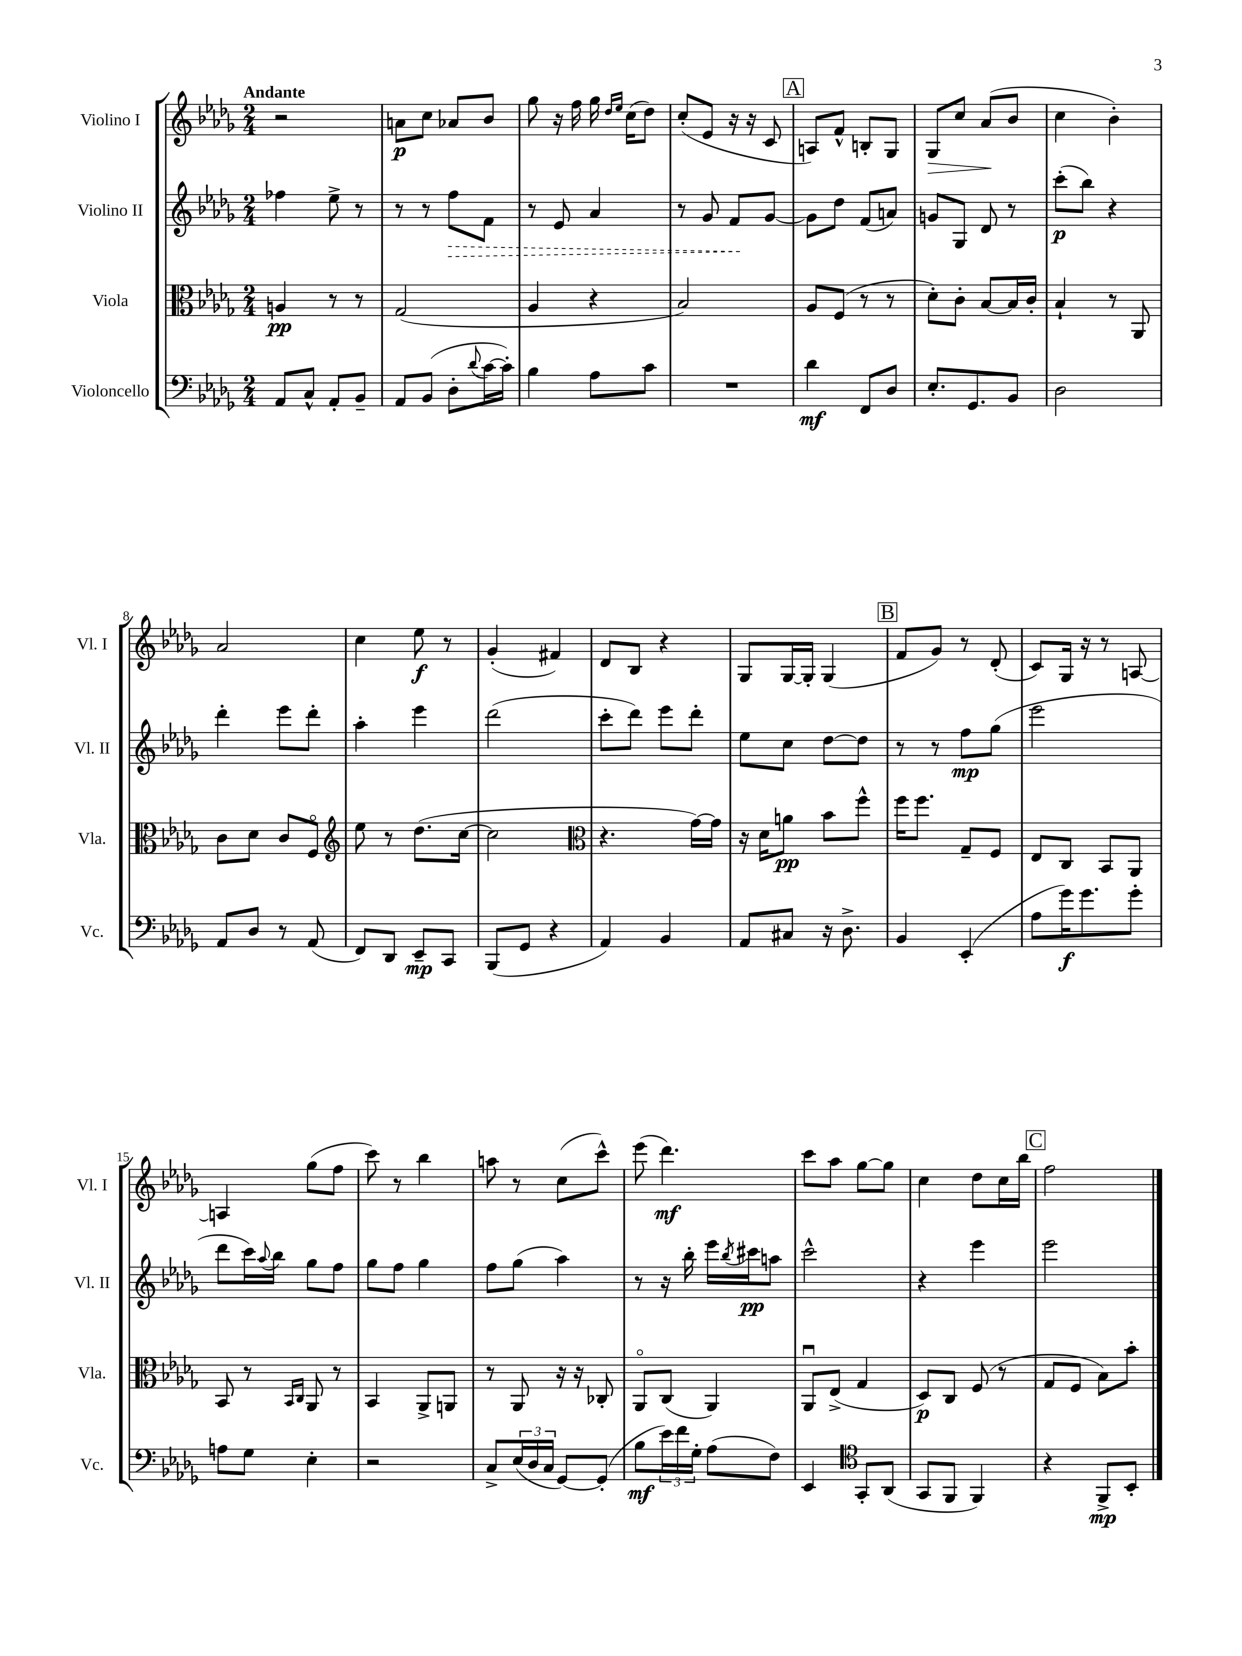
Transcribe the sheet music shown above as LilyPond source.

<<
\new StaffGroup <<
\new Staff = "s0" \with { instrumentName = "Violino I" shortInstrumentName = "Vl. I" } {
    \clef treble \key des \major \numericTimeSignature \time 2/4 \tempo "Andante"
    r2 |
    a'8\p c''8 aes'8 bes'8 |
    ges''8 r16 f''16 ges''16 \grace { des''16 ees''16 } c''16( des''8) |
    c''8-.( ees'8 r16 r16 c'8 |
    \mark \markup { \box "A" } a8) f'8-^ b8-. ges8 |
    ges8\> c''8 aes'8\!( bes'8 |
    c''4 bes'4-.) |
    aes'2 |
    c''4 ees''8\f r8 |
    ges'4-.( fis'4) |
    des'8 bes8 r4 |
    ges8 ges16~ ges16-. ges4( |
    \mark \markup { \box "B" } f'8 ges'8) r8 des'8-.( |
    c'8) ges16 r16 r8 a8~ |
    a4 ges''8( f''8 |
    c'''8) r8 bes''4 |
    a''8 r8 c''8( c'''8-^) |
    ees'''8( des'''4.\mf) |
    c'''8 aes''8 ges''8~ ges''8 |
    c''4 des''8 c''16 bes''16 |
    \mark \markup { \box "C" } f''2 \bar "|." |
}
\new Staff = "s1" \with { instrumentName = "Violino II" shortInstrumentName = "Vl. II" } {
    \clef treble \key des \major \numericTimeSignature \time 2/4
    fes''4 ees''8-> r8 |
    r8 r8 \once \override Hairpin.style = #'dashed-line f''8\> f'8 |
    r8 ees'8 aes'4 |
    r8 ges'8 f'8\! ges'8~ |
    \mark \markup { \box "A" } ges'8 des''8 f'8( a'8) |
    g'8 ges8 des'8 r8 |
    c'''8-.\p( bes''8) r4 |
    des'''4-. ees'''8 des'''8-. |
    aes''4-. ees'''4 |
    des'''2( |
    c'''8-. des'''8) ees'''8 des'''8-. |
    ees''8 c''8 des''8~ des''8 |
    \mark \markup { \box "B" } r8 r8 f''8\mp ges''8( |
    ees'''2 |
    des'''8 c'''16) \appoggiatura { aes''8 } bes''16 ges''8 f''8 |
    ges''8 f''8 ges''4 |
    f''8 ges''8( aes''4) |
    r8 r16 bes''16-. ees'''16 \acciaccatura { bes''8 } cis'''16\pp a''8 |
    c'''2-^ |
    r4 ees'''4 |
    \mark \markup { \box "C" } ees'''2 \bar "|." |
}
\new Staff = "s2" \with { instrumentName = "Viola" shortInstrumentName = "Vla." } {
    \clef alto \key des \major \numericTimeSignature \time 2/4
    a4\pp r8 r8 |
    ges2( |
    aes4 r4 |
    bes2) |
    \mark \markup { \box "A" } aes8 f8( r8 r8 |
    des'8-.) c'8-. bes8~ bes16 c'16-. |
    bes4-! r8 aes,8 |
    c'8 des'8 c'8 f8\flageolet |
    \clef treble ees''8 r8 des''8.( c''16~ |
    c''2 |
    \clef alto r4. ges'16~) ges'16 |
    r16 des'16 a'8\pp bes'8 f''8-^ |
    \mark \markup { \box "B" } f''16 f''8. ges8-- f8 |
    ees8 c8 bes,8 aes,8 |
    bes,8 r8 \grace { bes,16 c16 } aes,8 r8 |
    bes,4 aes,8-> a,8 |
    r8 aes,8 r16 r16 ces8-. |
    aes,8\flageolet c8( aes,4) |
    aes,8\downbow ees8->( ges4 |
    des8\p) c8 f8( r8 |
    \mark \markup { \box "C" } ges8 f8 bes8) bes'8-. \bar "|." |
}
\new Staff = "s3" \with { instrumentName = "Violoncello" shortInstrumentName = "Vc." } {
    \clef bass \key des \major \numericTimeSignature \time 2/4
    aes,8 c8-^ aes,8-. bes,8-- |
    aes,8 bes,8( des8-. \appoggiatura { des'8 } c'16~ c'16-.) |
    bes4 aes8 c'8 |
    R2 |
    \mark \markup { \box "A" } des'4\mf f,8 des8 |
    ees8.-. ges,8. bes,8 |
    des2 |
    aes,8 des8 r8 aes,8( |
    f,8) des,8 ees,8--\mp c,8 |
    bes,,8( ges,8 r4 |
    aes,4) bes,4 |
    aes,8 cis8 r16 des8.-> |
    \mark \markup { \box "B" } bes,4 ees,4-.( |
    aes8 ges'16\f) ges'8. ges'8-. |
    a8 ges8 ees4-. |
    r2 |
    c8-> \tuplet 3/2 { ees16( des16 c16 } ges,8~) ges,8-.( |
    bes8\mf \tuplet 3/2 { ees'16) f'16 ges16-. } aes8( f8) |
    ees,4 \clef tenor ges,8-. aes,8( |
    ges,8 f,8 f,4) |
    \mark \markup { \box "C" } r4 f,8->\mp bes,8-. \bar "|." |
}
>>
>>
